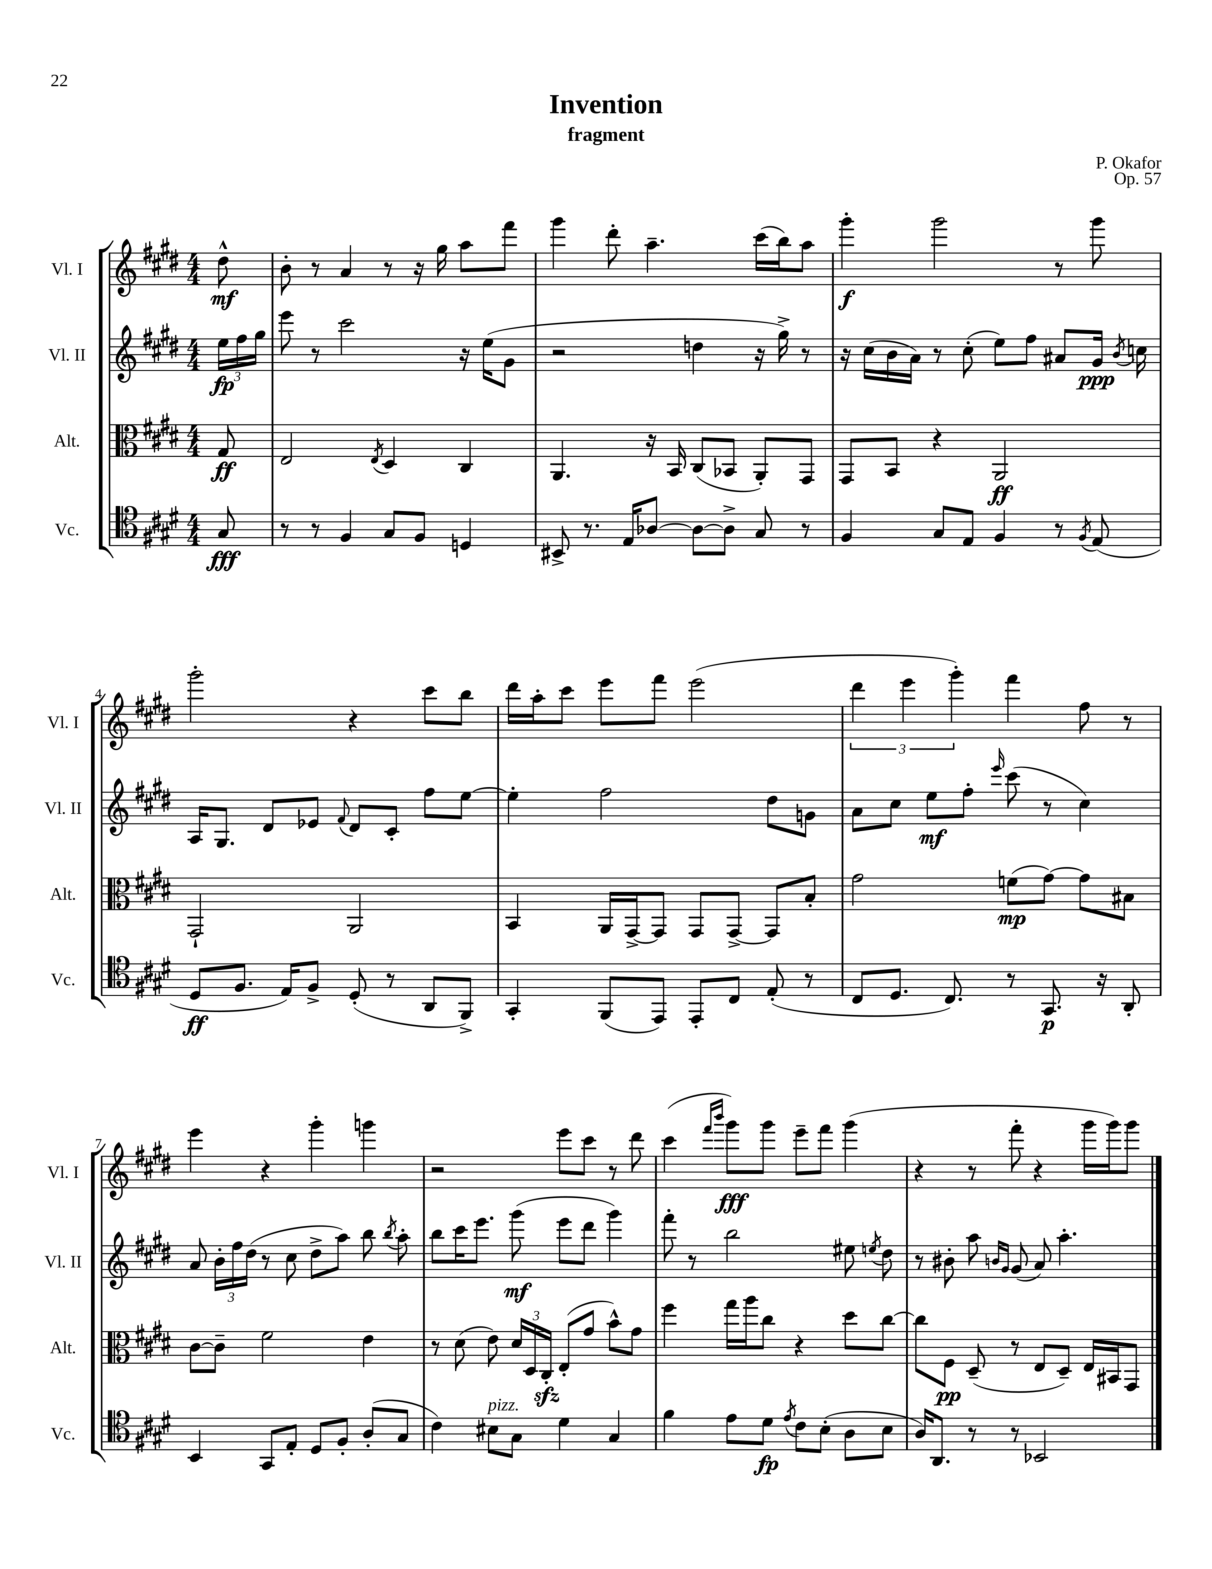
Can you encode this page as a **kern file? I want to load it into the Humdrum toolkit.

**kern	**kern	**kern	**kern
*staff4	*staff3	*staff2	*staff1
*clefC4	*clefC3	*clefG2	*clefG2
*k[f#c#g#d#]	*k[f#c#g#d#]	*k[f#c#g#d#]	*k[f#c#g#d#]
*M4/4	*M4/4	*M4/4	*M4/4
8G#/	8G#/	24ee\LL	8dd#^^\
.	.	24ff#\	.
.	.	24gg#\JJ	.
=	=	=	=
8r	2E/	8eee\	8b'\
8r	.	8r	8r
4F#/	.	2ccc#\	4a/
.	8qE/	.	.
8G#/L	4D#/	.	8r
8F#/J	.	.	16r
.	.	.	16gg#\
4D/	4C#/	16r	8aa\L
.	.	(16ee\LK	.
.	.	8g#\J	8fff#\J
=	=	=	=
8BB#^/	4.AA/	2r	4ggg#\
8.r	.	.	.
.	.	.	8ddd#'\
16E/LK	.	.	.
[8A-/J	16r	.	4.aa~\
.	16BB/	.	.
8A-\_L	(8C#/L	4dd\	.
8A-^\]J	8BB-/J	.	.
8G#/	8AA'/L)	16r	(16ccc#\LL
.	.	16gg#^\)	16bb\J)
8r	8GG#/J	8r	8aa\J
=	=	=	=
4F#/	8GG#/L	16r	4ggg#'\
.	.	(16cc#\LL	.
.	8BB/J	16b\	.
.	.	16a\JJ)	.
8G#/L	4r	8r	2ggg#\
8E/J	.	(8cc#'\	.
4F#/	2AA/	8ee\L)	.
.	.	8ff#\J	.
8r	.	8a#/L	8r
8qF#/	.	.	.
(8E/	.	16g#/Jk	8ggg#\
.	.	8qb/	.
.	.	16cc\	.
=	=	=	=
8D#/L	2GG#`/	16A/LK	2ggg#'\
.	.	8.G#/J	.
8.F#/J	.	.	.
.	.	8d#/L	.
16E/LK)	.	.	.
8F#^/J	.	8e-/J	.
.	.	8qqf#/	.
(8D#'/	2AA/	8d#/L	4r
8r	.	8c#'/J	.
8AA/L	.	8ff#\L	8ccc#\L
8FF#^/J)	.	[8ee\J	8bb\J
=	=	=	=
4GG#'/	4BB/	4ee'\]	16ddd#\LL
.	.	.	16aa'\J
.	.	.	8ccc#\J
(8FF#/L	16AA/LL	2ff#\	8eee\L
.	[16GG#^/J	.	.
8EE/J)	8GG#/]J	.	8fff#\J
8EE'/L	8GG#/L	.	(2eee\
8C#/J	[8GG#^/J	.	.
(8E'/	8GG#/]L	8dd#\L	.
8r	8B'/J	8g\J	.
=	=	=	=
8C#/L	2g#\	8a\L	6ddd#\
8.D#/J	.	8cc#\J	.
.	.	.	6eee\
.	.	8ee\L	.
8.C#/)	.	.	.
.	.	.	6ggg#'\)
.	.	8ff#'\J	.
.	.	16qqeee/	.
8r	(8f\L	(8ccc#\	4fff#\
8.GG#/	[8g#\J)	8r	.
.	8g#\]L	4cc#\)	8ff#\
16r	.	.	.
8AA'/	8B#\J	.	8r
=	=	=	=
4BB/	[8c#\L	8a/	4eee\
.	8c#~\]J	24b'\LL	.
.	.	24ff#\	.
.	.	(24dd#\JJ	.
8GG#/L	2f#\	8r	4r
8E'/J	.	8cc#\	.
8D#/L	.	8dd#^\L	4ggg#'\
8F#'/J	.	8aa\J)	.
(8A'/L	4e\	8bb\	4ggg\
.	.	8qbb/	.
8G#/J	.	8aa'\	.
=	=	=	=
4c#\)	8r	8bb\L	2r
.	(8d#\	16ccc#\K	.
.	.	8.eee\J	.
8B#\L	8e\)	.	.
8G#\J	24d#/LL	(8ggg#\	.
.	24D#/	.	.
.	24C#'/JJ	.	.
4d#\	(8E'/L	8eee\L	8eee\L
.	8g#/J	8ddd#\J	8ccc#\J
4G#/	8b^^\L)	4ggg#\)	8r
.	8g#\J	.	8ddd#\
=	=	=	=
4f#\	4ff#\	8fff#'\	(4ccc#\
.	.	8r	.
.	.	.	16qqfff#/LL
.	.	.	16qqbbb/JJ
8e\L	16gg#\LL	2bb\	8ggg#\L)
.	16aa\J	.	.
8d#\J	8cc#\J	.	8ggg#\J
8qe/	.	.	.
8c#\L	4r	.	8eee~\L
(8B'\J	.	.	8fff#\J
8A\L	8dd#\L	8ee#\	(4ggg#\
.	.	8qee/	.
8B\J	[8cc#\J	8dd#\	.
=	=	=	=
16A/LK)	8cc#\]L	8r	4r
8.AA/J	.	.	.
.	8F#\J	8b#'\	.
8r	(8D#~/	8aa\	8r
.	.	16qqb/LL	.
.	.	16qqg#/JJ	.
8r	8r	(8g#/	8fff#'\
2BB-/	8E/L	8a/)	4r
.	8D#~/J)	4.aa'\	.
.	16E/LL	.	16ggg#\LL
.	16BB#/J	.	16ggg#\J)
.	8GG#/J	.	8ggg#\J
==	==	==	==
*-	*-	*-	*-
